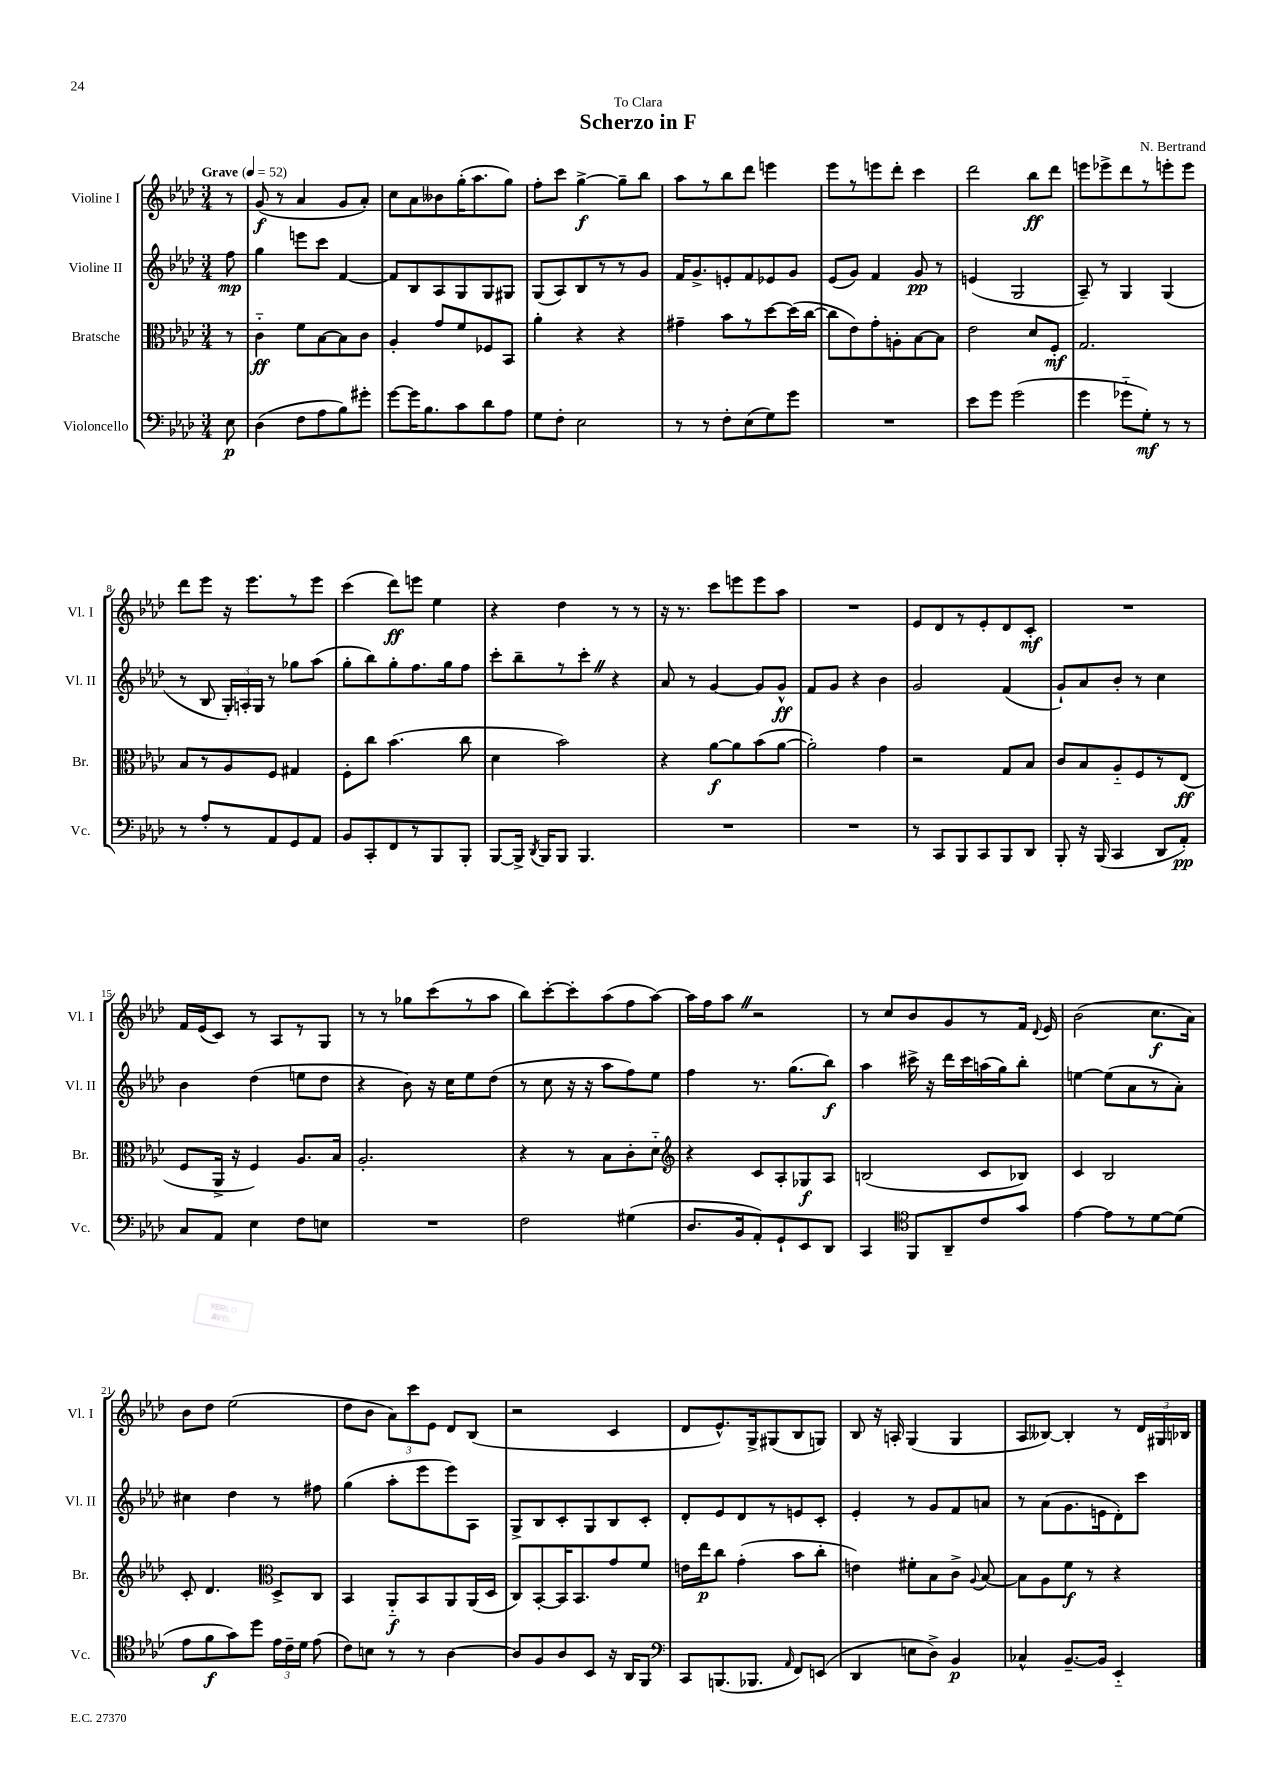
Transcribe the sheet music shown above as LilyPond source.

\header { title = "Scherzo in F" composer = "N. Bertrand" dedication = "To Clara" }
<<
\new StaffGroup <<
\new Staff = "s0" \with { instrumentName = "Violine I" shortInstrumentName = "Vl. I" } {
    \clef treble \key aes \major \numericTimeSignature \time 3/4 \partial 8 \tempo "Grave" 4 = 52
    \autoBeamOff r8 |
    g'8\f( r8 aes'4 g'8[ aes'8]-.) |
    c''8[ aes'8 beses'8 g''16-.( aes''8. g''8]) |
    f''8[-. c'''8] g''4~->\f g''8[-- bes''8] |
    aes''8[ r8 bes''8 des'''8] e'''4 |
    ees'''8[ r8 e'''8 des'''8]-. c'''4 |
    des'''2 bes''8[\ff des'''8] |
    e'''8[ ees'''8-> des'''8 r8 e'''8-. e'''8] |
    des'''8[ ees'''8] r16 ees'''8.[ r8 ees'''8] |
    c'''4( des'''8[\ff) e'''8] ees''4 |
    r4 des''4 r8 r8 |
    r16 r8. c'''8[ e'''8 e'''8 aes''8] |
    R2. |
    ees'8[ des'8 r8 ees'8-. des'8 c'8]-.\mf |
    R2. |
    f'16[ ees'16( c'8]) r8 aes8[ r8 g8] |
    r8 r8 ges''8[ c'''8( r8 aes''8] |
    bes''8[) c'''8~-. c'''8-. aes''8( f''8 aes''8]~) |
    aes''16[ f''16 aes''8] \once \override BreathingSign.text = \markup { \musicglyph "scripts.caesura.straight" } \breathe r2 |
    r8 c''8[ bes'8 g'8 r8 f'16] \appoggiatura { des'8 } ees'16 |
    bes'2( c''8.[\f aes'16]) |
    bes'8[ des''8] ees''2( |
    des''8[ bes'8] \tuplet 3/2 { aes'8[) c'''8 ees'8] } des'8[ bes8]( |
    r2 c'4 |
    des'8[ ees'8.-^) g16-> gis8( bes8 g8]) |
    bes8 r16 a16-. g4( g4 |
    aes8[ beses8]~) beses4-. r8 \tuplet 3/2 { des'16[ gis16 bes16] } \bar "|." |
}
\new Staff = "s1" \with { instrumentName = "Violine II" shortInstrumentName = "Vl. II" } {
    \clef treble \key aes \major \numericTimeSignature \time 3/4 \partial 8
    \autoBeamOff f''8\mp |
    g''4 e'''8[ c'''8] f'4~ |
    f'8[ bes8 aes8 g8 g8 gis8] |
    g8[( aes8) bes8 r8 r8 g'8] |
    f'16[ g'8.-> e'8-. f'8 ees'8 g'8] |
    ees'8[( g'8]) f'4 g'8\pp r8 |
    e'4( g2 |
    aes8--) r8 g4 g4( |
    r8 bes8 \tuplet 3/2 { g16[-.) a16-. g16] } r8 ges''8[ aes''8]( |
    g''8[-. bes''8) g''8-. f''8. g''16 f''8] |
    c'''8[-. bes''8-- r8 c'''8]-. \once \override BreathingSign.text = \markup { \musicglyph "scripts.caesura.straight" } \breathe r4 |
    aes'8 r8 g'4~ g'8[ g'8]-^\ff |
    f'8[ g'8] r4 bes'4 |
    g'2 f'4( |
    g'8[-!) aes'8 bes'8]-. r8 c''4 |
    bes'4 des''4( e''8[ des''8] |
    r4 bes'8) r16 c''16[ ees''8 des''8]( |
    r8 c''8 r16 r16 aes''8[ f''8) ees''8] |
    f''4 r8. g''8.[( bes''8]\f) |
    aes''4 cis'''16-> r16 des'''16[ cis'''16 a''16( g''16) bes''8]-. |
    e''4~ e''8[( aes'8 r8 aes'8]-.) |
    cis''4 des''4 r8 fis''8 |
    g''4( aes''8[-. ees'''8 ees'''8) aes8] |
    g8[-> bes8 c'8-. g8 bes8 c'8]-. |
    des'8[-. ees'8 des'8 r8 e'8 c'8]-. |
    ees'4-. r8 g'8[ f'8 a'8] |
    r8 aes'8[( g'8. e'16 des'8-.) c'''8] \bar "|." |
}
\new Staff = "s2" \with { instrumentName = "Bratsche" shortInstrumentName = "Br." } {
    \clef alto \key aes \major \numericTimeSignature \time 3/4 \partial 8
    \autoBeamOff r8 |
    c'4-_\ff f'8[ bes8~ bes8 c'8] |
    aes4-. g'8[ f'8 fes8 bes,8] |
    aes'4-. r4 r4 |
    gis'4-- bes'8[ r8 des''8~ des''16( c''16]~ |
    c''8[ ees'8) g'8-. a8-. bes8~ bes8] |
    ees'2 des'8[ f8]-.\mf |
    g2. |
    bes8[ r8 aes8 f8] gis4 |
    f8[-. c''8] bes'4.( c''8 |
    des'4 bes'2) |
    r4 aes'8[~\f aes'8 bes'8( aes'8]~ |
    aes'2-.) g'4 |
    r2 g8[ bes8] |
    c'8[ bes8 aes8-_ f8 r8 ees8]\ff( |
    f8[ aes,16]-> r16 f4) aes8.[ bes16] |
    aes2.-. |
    r4 r8 bes8[ c'8-. des'8]-_ |
    \clef treble r4 c'8[ aes8-. ges8\f aes8] |
    b2( c'8[ bes8]) |
    c'4 bes2 |
    c'8-. des'4. \clef alto des8[-> c8] |
    bes,4 aes,8[-_\f bes,8 aes,8 aes,16( des16] |
    c8[) bes,8~-. bes,16 bes,8. g'8 f'8] |
    e'16[ ees''16\p c''8] g'4-.( bes'8[ c''8]-. |
    e'4) fis'8[-. bes8 c'8]-> \appoggiatura { aes8 } bes8~ |
    bes8[ aes8 f'8]\f r8 r4 \bar "|." |
}
\new Staff = "s3" \with { instrumentName = "Violoncello" shortInstrumentName = "Vc." } {
    \clef bass \key aes \major \numericTimeSignature \time 3/4 \partial 8
    \autoBeamOff ees8\p |
    des4( f8[ aes8 bes8) gis'8]-. |
    g'8[~ g'16 bes8. c'8 des'8 aes8] |
    g8[ f8]-. ees2 |
    r8 r8 f8[-. ees8( g8) g'8] |
    R2. |
    ees'8[ g'8] g'2( |
    g'4 ges'8[-_ g8]-.\mf) r8 r8 |
    r8 aes8[-. r8 aes,8 g,8 aes,8] |
    bes,8[ c,8-. f,8 r8 bes,,8 bes,,8]-. |
    bes,,8[~ bes,,16]-> \acciaccatura { des,8 } bes,,16[ bes,,8] bes,,4. |
    R2. |
    R2. |
    r8 c,8[ bes,,8 c,8 bes,,8 des,8] |
    bes,,8-. r16 bes,,16( c,4 des,8[ aes,8]-.\pp) |
    c8[ aes,8] ees4 f8[ e8] |
    R2. |
    f2 gis4( |
    des8.[ bes,16 aes,8-.) g,8-! ees,8 des,8] |
    c,4 \clef tenor f,8[ aes,8-- c'8 g'8] |
    ees'4~ ees'8[ r8 des'8~ des'8]( |
    ees'8[ f'8\f g'8) des''8] \tuplet 3/2 { ees'16[ c'16-- des'16] } ees'8( |
    c'8[) b8] r8 r8 aes4~ |
    aes8[ f8 aes8 bes,8] r16 aes,16[ f,8] |
    \clef bass c,8[ b,,8.( bes,,8.] \grace { aes,16 } f,8[) e,8]( |
    des,4 e8[ des8]->) bes,4\p |
    ces4-^ bes,8.[~-- bes,16] ees,4-_ \bar "|." |
}
>>
>>
